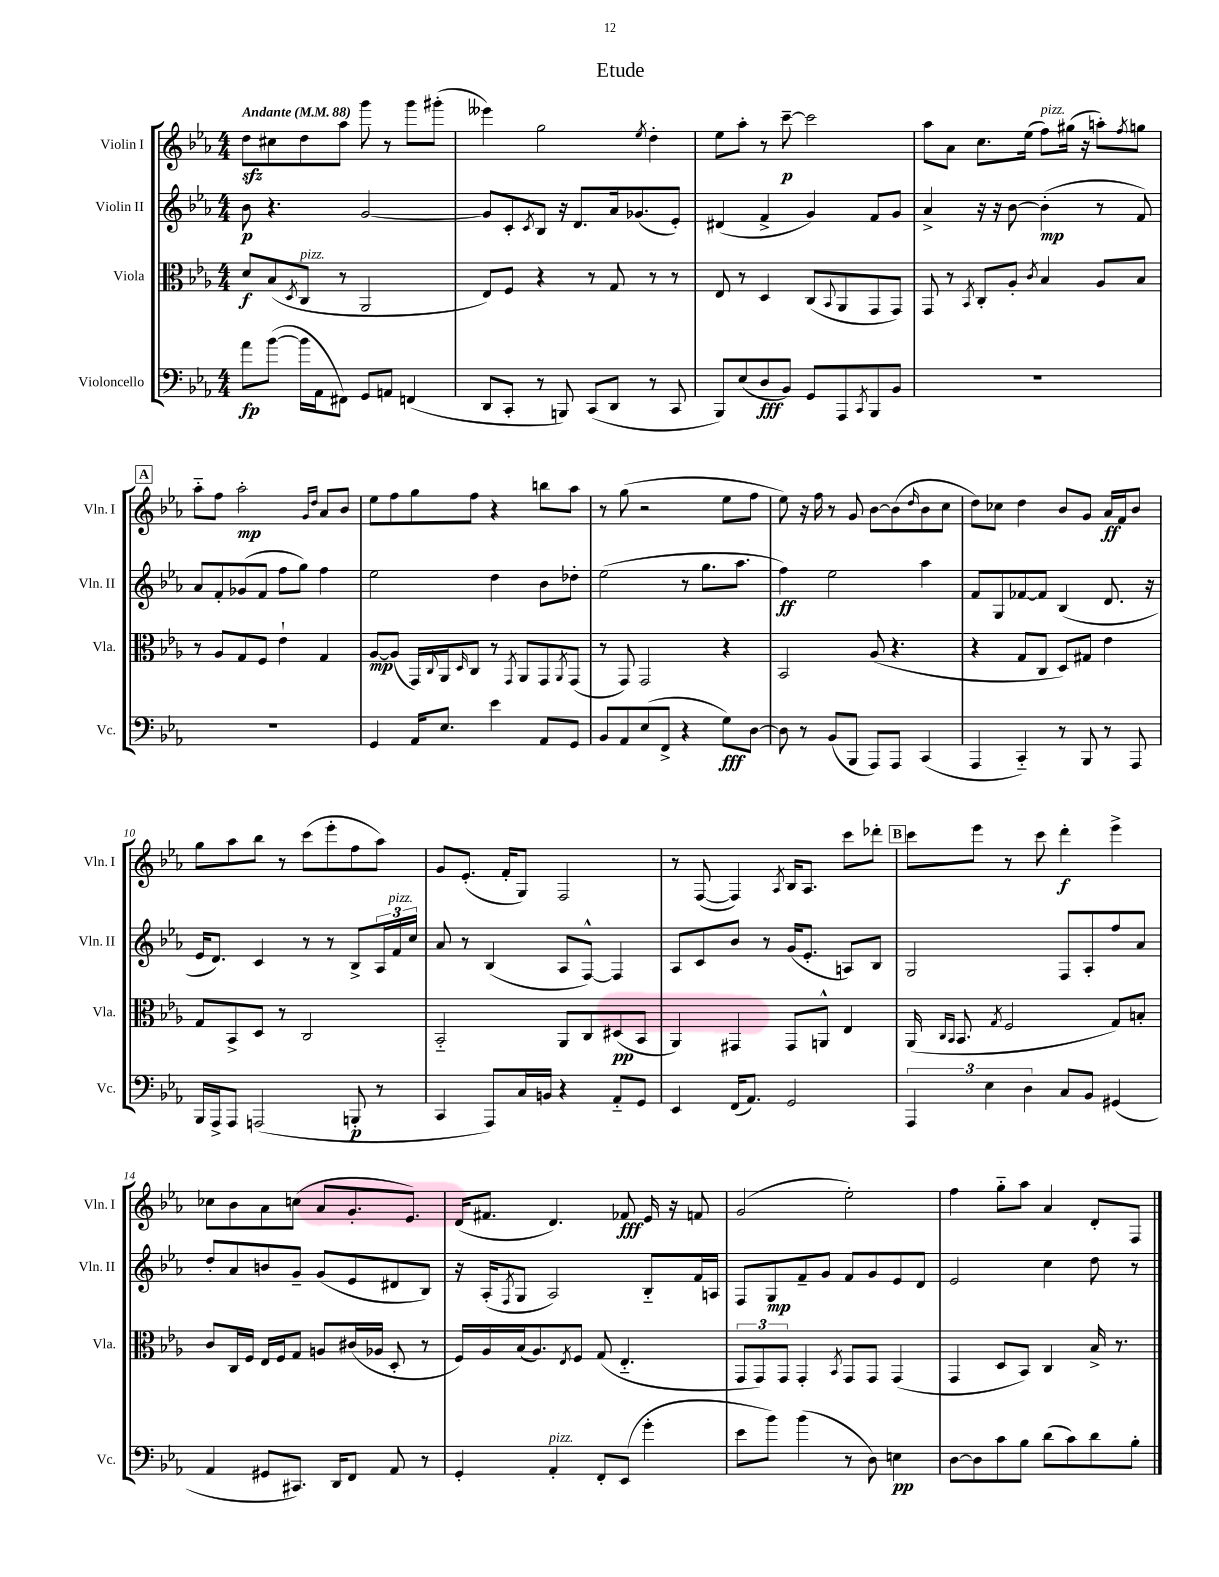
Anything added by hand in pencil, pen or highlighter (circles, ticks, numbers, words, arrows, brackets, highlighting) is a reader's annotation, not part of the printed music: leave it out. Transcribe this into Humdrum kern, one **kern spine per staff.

**kern	**kern	**kern	**kern
*staff4	*staff3	*staff2	*staff1
*clefF4	*clefC3	*clefG2	*clefG2
*k[b-e-a-]	*k[b-e-a-]	*k[b-e-a-]	*k[b-e-a-]
*M4/4	*M4/4	*M4/4	*M4/4
*MM88	*MM88	*MM88	*MM88
8a-	8d	8b-	8dd
([8b-	(8B-	4.r	8cc#
.	8qD	.	.
16b-]	8C	.	8dd
16AA-	.	.	.
8FF#)	8r	.	8aa-
8GG	2AA-	[2g	8ggg
8AA	.	.	8r
(4FF	.	.	8ggg
.	.	.	(8ggg#'
=	=	=	=
8DD	8E-)	8g]	4eee--)
8CC'	8F	8c'	.
.	.	8qc	.
8r	4r	8B-	2gg
8BBB)	.	16r	.
.	.	8.d	.
(8CC	8r	.	.
8DD	8G	16a-	.
.	.	(8.g-	.
.	.	.	8qee-
8r	8r	.	4dd'
8CC	8r	8e-')	.
=	=	=	=
8BBB-)	8E-	(4d#	8ee-
(8E-	8r	.	8aa-'
8D	4D	4f^	8r
8BB-)	.	.	[8ccc~
8GG	(8C	4g)	2ccc]
.	8qqBB-	.	.
8AAA-	8AA-	.	.
8qCC	.	.	.
8BBB-	8GG	8f	.
8BB-	8GG)	8g	.
=	=	=	=
1r	8GG	4a-^	8aa-
.	8r	.	8a-
.	8qBB-	.	.
.	8C'	16r	8.cc
.	.	16r	.
.	8A-'	[8b-	.
.	.	.	(16ee-
.	8qc	.	.
.	4B-	(4b-']	8ff)
.	.	.	(16gg#
.	.	.	16r
.	8A-	8r	8aa')
.	.	.	8qff
.	8B-	8f)	8gg
=	=	=	=
1r	8r	8a-	8aa-'~
.	8A-	8f'	8ff
.	8G	(8g-	2aa-'
.	8F	8f	.
.	4e-`	8ff	.
.	.	8gg)	.
.	.	.	16qqg
.	.	.	16qqdd
.	4G	4ff	8a-
.	.	.	8b-
=	=	=	=
4GG	[8A-	2ee-	8ee-
.	(8A-]	.	8ff
16AA-	16GG)	.	8gg
.	8qqC	.	.
8.E-	16AA-	.	.
.	16qqD	.	.
.	8C	.	8ff
4e-	8r	4dd	4r
.	8qGG	.	.
.	8AA-	.	.
8AA-	8GG	8b-	8bb
.	8qAA-	.	.
8GG	(8GG	8dd-'	8aa-
=	=	=	=
8BB-	8r	(2ee-	8r
8AA-	8GG)	.	(8gg
(8E-	2GG	.	2r
8FF^	.	.	.
4r	.	8r	.
.	.	8.gg	.
8G)	4r	.	8ee-
.	.	8.aa-	.
[8D	.	.	8ff
=	=	=	=
8D]	2BB-	4ff)	8ee-)
8r	.	.	16r
.	.	.	16ff
(8BB-	.	2ee-	8r
8BBB-	.	.	8g
8AAA-)	(8A-	.	[8b-
8AAA-	4.r	.	(8b-]
.	.	.	16qqdd
(4CC	.	4aa-	8b-
.	.	.	8cc
=	=	=	=
4AAA-	4r	8f	8dd)
.	.	8G	8cc-
4CC'~)	8G	[8f-	4dd
.	8C	8f-]	.
8r	8D)	(4B-	8b-
8BBB-	8G#	.	8g
8r	4e-	8.d	16a-
.	.	.	16f
8AAA-	.	.	8b-
.	.	16r	.
=	=	=	=
16BBB-	8G	16e-	8gg
16AAA-^	.	8.d)	.
8AAA-	8BB-^	.	8aa-
(2AAA	8D	4c	8bb-
.	8r	.	8r
.	2C	8r	(8ccc
.	.	8r	8eee-'
8BBB'	.	8B-^	8ff
8r	.	24A-	8aa-)
.	.	24f	.
.	.	24cc	.
=	=	=	=
4CC	2BB-'~	8a-	8g
.	.	8r	(8.e-'
8AAA-)	.	(4B-	.
.	.	.	16f'
16C	.	.	8G)
16BB	.	.	.
4r	8AA-	8A-	2F
.	8C	[8F^^)	.
8AA-'~	(8D#	4F]	.
8GG	8BB-	.	.
=	=	=	=
4EE-	4AA-)	8A-	8r
.	.	8c	([8F
(16FF	4GG#	8b-	4F])
8.AA-)	.	.	.
.	.	8r	.
.	.	.	8qA-
2GG	8GG#	(16g	16B-
.	.	8.e-'	8.A-
.	8AA^^	.	.
.	4E-	8A)	8ccc
.	.	8B-	8ddd-'
=	=	=	=
6AAA-	(16AA-	2G	8ccc
.	16qqC	.	.
.	16qqBB-	.	.
.	8.BB-	.	.
.	.	.	8eee-
6E-	.	.	.
.	8qG	.	.
.	2F	.	8r
6D	.	.	.
.	.	.	8ccc
8C	.	8F	4ddd'
8BB-	.	8A-'	.
(4GG#	8G)	8ff	4eee-^
.	8B'	8a-	.
=	=	=	=
4AA-	8c	8dd'	8cc-
.	16C	8a-	8b-
.	16F	.	.
8GG#	16E-	8b	8a-
.	16F	.	.
8.CC#)	8G	8g~	(8cc
.	8A	(8g	8a-
16DD	.	.	.
8FF	(16c#	8e-	8.g'
.	16A-	.	.
8AA-	8D'	8d#	.
.	.	.	8.e-)
8r	8r	8B-)	.
=	=	=	=
4GG'	16F)	16r	(16d
.	16A-	(16A-'	8.f#
.	.	8qF	.
.	(16B-	8G	.
.	8.A-)	.	.
4AA-'	.	2A-)	4.d)
.	8qE-	.	.
.	8F	.	.
8FF'	(8G	.	.
(8EE-	4.E-'~	.	8f-
4g'	.	8B-'~	16e-
.	.	.	16r
.	.	16f	8f
.	.	16A	.
=	=	=	=
8e-	12GG	8F	(2g
.	12GG)	.	.
8b-)	.	8G	.
.	12GG	.	.
(4b-	4GG'	8f~	.
.	.	8g	.
.	8qBB-	.	.
8r	8GG	8f	2ee-')
8D)	8GG	8g	.
4E	(4GG	8e-	.
.	.	8d	.
=	=	=	=
[8D	4GG	2e-	4ff
8D]	.	.	.
8c	8D	.	8gg'~
8B-	8BB-)	.	8aa-
(8d	4C	4cc	4a-
8c)	.	.	.
8d	16B-^	8dd	8d'
.	8.r	.	.
8B-'	.	8r	8F
==	==	==	==
*-	*-	*-	*-
